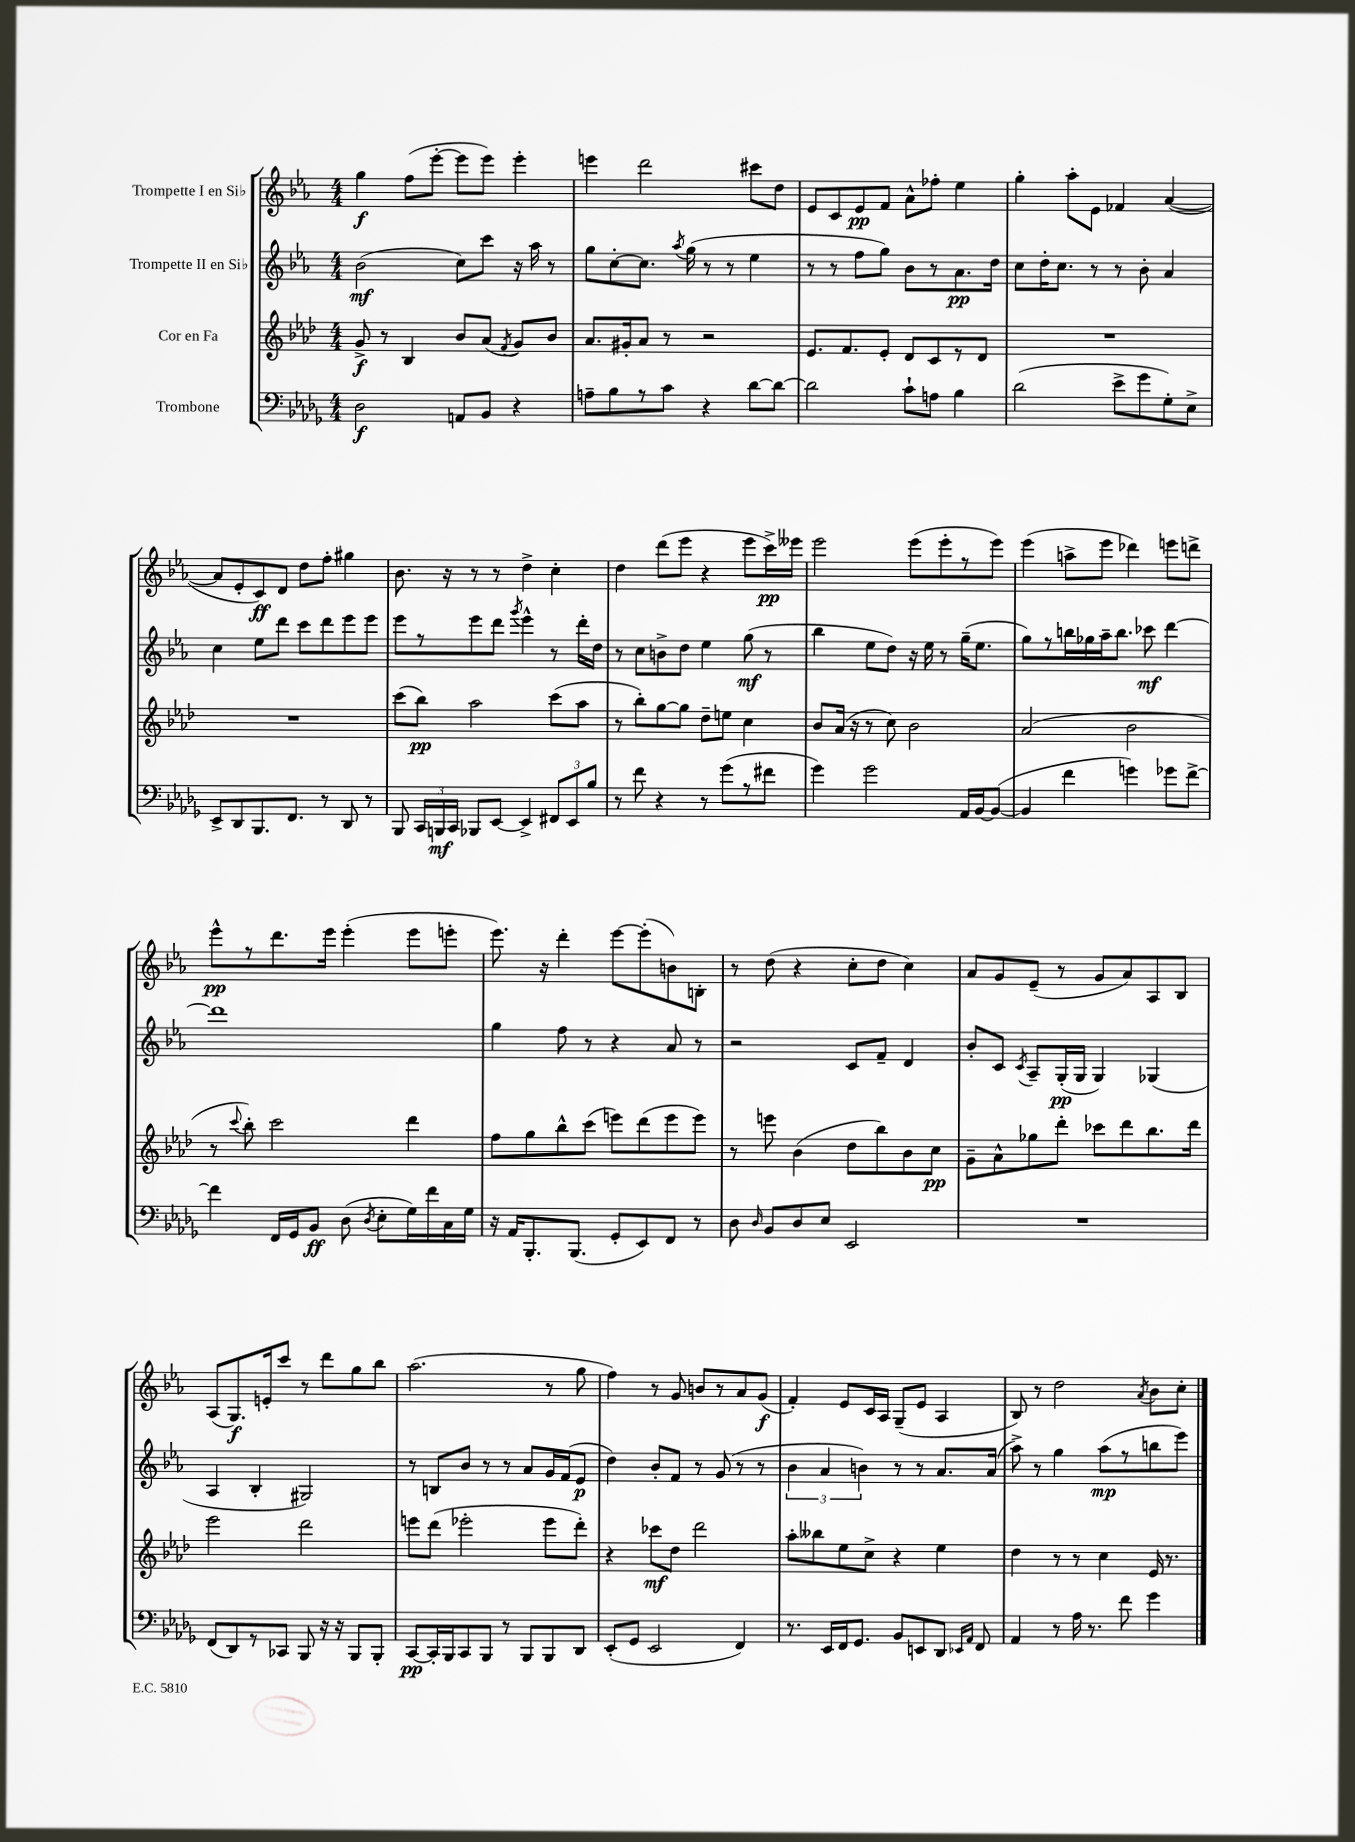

**kern	**dynam	**kern	**dynam	**kern	**dynam	**kern	**dynam
*part4	*part4	*part3	*part3	*part2	*part2	*part1	*part1
*staff4	*staff4	*staff3	*staff3	*staff2	*staff2	*staff1	*staff1
*I"Trombone	*	*I"Cor en Fa	*	*I"Trompette II en Si♭	*	*I"Trompette I en Si♭	*
*clefF4	*	*clefG2	*	*clefG2	*	*clefG2	*
*k[b-e-a-d-g-]	*	*k[b-e-a-d-]	*	*k[b-e-a-]	*	*k[b-e-a-]	*
*M4/4	*	*M4/4	*	*M4/4	*	*M4/4	*
=1	=1	=1	=1	=1	=1	=1	=1
2D-\	f	8g^/	f	(2b-\	mf	4gg\	f
.	.	8r	.	.	.	.	.
.	.	4B-/	.	.	.	(8ff\L	.
.	.	.	.	.	.	[8eee-'\J	.
8AAn/L	.	8b-/L	.	8cc\L)	.	8eee-\L]	.
8BB-/J	.	(8a-/J	.	8ccc\J	.	8eee-\J)	.
.	.	8qf/	.	.	.	.	.
4r	.	8g/L)	.	16r	.	4eee-'\	.
.	.	.	.	16aa-\	.	.	.
.	.	8b-/J	.	8r	.	.	.
=2	=2	=2	=2	=2	=2	=2	=2
8An~\L	.	8.a-/L	.	8gg\L	.	4eeen\	.
8B-\	.	.	.	[8cc'\	.	.	.
.	.	16g#X'/k	.	.	.	.	.
8r	.	8a-/J	.	8.cc\J]	.	2ddd\	.
8c\J	.	8r	.	.	.	.	.
.	.	.	.	8qaa-/	.	.	.
.	.	.	.	(16gg\	.	.	.
4r	.	2r	.	8r	.	.	.
.	.	.	.	8r	.	.	.
[8d-\L	.	.	.	4ee-\	.	8ccc#X\L	.
8d-\J_	.	.	.	.	.	8dd\J	.
=3	=3	=3	=3	=3	=3	=3	=3
2d-\]	.	8.e-/L	.	8r	.	8e-/L	.
.	.	.	.	8r	.	8c/	.
.	.	8.f/	.	.	.	.	.
.	.	.	.	8ff\L	.	8e-/	pp
.	.	8e-'/J	.	8gg\J)	.	8f/J	.
8c`\L	.	8d-/L	.	8b-\L	.	8a-^^\L	.
8An\J	.	8c/	.	8r	.	8ff-X'\J	.
4B-\	.	8r	.	8.a-\	pp	4ee-\	.
.	.	8d-/J	.	.	.	.	.
.	.	.	.	16dd\Jk	.	.	.
=4	=4	=4	=4	=4	=4	=4	=4
(2d-\	.	1r	.	8cc\L	.	4gg'\	.
.	.	.	.	16dd'\K	.	.	.
.	.	.	.	8.cc\J	.	.	.
.	.	.	.	.	.	8aa-'\L	.
.	.	.	.	8r	.	8e-\J	.
8e-^\L	.	.	.	8r	.	4f-X/	.
8g-\	.	.	.	8b-'\	.	.	.
8G-'\)	.	.	.	4a-/	.	([4a-/	.
8E-^\J	.	.	.	.	.	.	.
!!LO:LB:g=z
=5	=5	=5	=5	=5	=5	=5	=5
8EE-^/L	.	1r	.	4cc\	.	8a-/L]	.
8DD-/	.	.	.	.	.	8e-'/	.
8.BBB-/	.	.	.	8ee-\L	.	8c/)	ff
.	.	.	.	8ddd\J	.	8d/J	.
8.FF/J	.	.	.	.	.	.	.
.	.	.	.	8ccc\L	.	8dd\L	.
8r	.	.	.	8ddd\	.	8ff'\J	.
8DD-/	.	.	.	8eee-\	.	4gg#X\	.
8r	.	.	.	8eee-\J	.	.	.
=6	=6	=6	=6	=6	=6	=6	=6
8BBB-/	.	(8ccc\L	.	8eee-\L	.	8.b-\	.
24CC/LL	.	8bb-\J)	pp	8r	.	.	.
24BBBn/	mf	.	.	.	.	.	.
.	.	.	.	.	.	16r	.
24CC/JJ	.	.	.	.	.	.	.
8BBB-X/L	.	2aa-\	.	8eee-\	.	8r	.
[8EE-/J	.	.	.	8ddd\J	.	8r	.
.	.	.	.	8qggg/	.	.	.
4EE-^/]	.	.	.	4eee-^^\	.	4dd^\	.
12FF#X/L	.	(8ccc\L	.	8r	.	4cc'\	.
12EE-/	.	.	.	.	.	.	.
.	.	8aa-\J	.	16ddd'\LL	.	.	.
12B-/J	.	.	.	.	.	.	.
.	.	.	.	16dd\JJ	.	.	.
=7	=7	=7	=7	=7	=7	=7	=7
8r	.	8r	.	8r	.	4dd\	.
8f\	.	8bb-'\L)	.	8cc\L	.	.	.
4r	.	[8gg\	.	8bn^\	.	(8ddd\L	.
.	.	8gg\J]	.	8dd\J	.	8eee-\J	.
8r	.	8dd-~\L	.	4ee-\	.	4r	.
(8g-\L	.	8een\J	.	.	.	.	.
8r	.	4cc\	.	(8gg\	mf	8eee-\L	.
8f#X\J	.	.	.	8r	.	16ccc^\L)	pp
.	.	.	.	.	.	16eee--X\JJ	.
=8	=8	=8	=8	=8	=8	=8	=8
4g-\)	.	8b-/L	.	4bb-\	.	2eee-\	.
.	.	(16a-/Jk	.	.	.	.	.
.	.	16r	.	.	.	.	.
2g-\	.	8r	.	8ee-\L	.	.	.
.	.	8cc\)	.	8dd\J)	.	.	.
.	.	2b-\	.	16r	.	(8eee-\L	.
.	.	.	.	16ee-\	.	.	.
.	.	.	.	8r	.	8eee-'\	.
16AA-/LL	.	.	.	(16gg~\KL	.	8r	.
[16BB-/J	.	.	.	8.ee-\J	.	.	.
(8BB-/J_	.	.	.	.	.	8eee-\J)	.
=9	=9	=9	=9	=9	=9	=9	=9
4BB-/]	.	(2a-/	.	8gg\L)	.	(4eee-\	.
.	.	.	.	8r	.	.	.
4f\	.	.	.	16bbn\L	.	8aan^\L	.
.	.	.	.	16gg-X\	.	.	.
.	.	.	.	16aa-~\J	.	8eee-\J	.
.	.	.	.	8.bb\J	.	.	.
4gn\)	.	2b-\	.	.	.	4ddd-X\)	.
.	.	.	.	8ccc-X\	mf	.	.
8g-X\L	.	.	.	[4ddd\	.	8eeen\L	.
[8f^\J	.	.	.	.	.	8dddn^\J	.
!!LO:LB:g=z
=10	=10	=10	=10	=10	=10	=10	=10
4f\]	.	8r	.	1ddd]	.	8eee-^^\L	pp
.	.	8qqccc/	.	.	.	.	.
.	.	8bb-'\)	.	.	.	8r	.
16FF/LL	.	2ccc\	.	.	.	8.ddd\	.
16GG-/J	.	.	.	.	.	.	.
8BB-/J	ff	.	.	.	.	.	.
.	.	.	.	.	.	16eee-\Jk	.
(8D-\	.	.	.	.	.	(4eee-'\	.
8qD-/	.	.	.	.	.	.	.
8E-'\L	.	.	.	.	.	.	.
16G-\L)	.	4ddd-\	.	.	.	8eee-\L	.
16f\	.	.	.	.	.	.	.
16C\	.	.	.	.	.	8eeen'\J	.
16G-\JJ	.	.	.	.	.	.	.
=11	=11	=11	=11	=11	=11	=11	=11
16r	.	8ff\L	.	4gg\	.	8.eee-\)	.
16AA-/KL	.	.	.	.	.	.	.
8.BBB-'/	.	8gg\	.	.	.	.	.
.	.	.	.	.	.	16r	.
.	.	8bb-^^\	.	8ff\	.	4ddd'\	.
(8.BBB-/J	.	.	.	.	.	.	.
.	.	(8ccc\J	.	8r	.	.	.
8GG-'/L	.	8eeen\L)	.	4r	.	[8eee-\L	.
8EE-/)	.	(8ddd-\	.	.	.	(8eee-'\]	.
8FF/J	.	8eee\	.	8a-/	.	8bn\)	.
8r	.	8eee\J)	.	8r	.	8Bn'\J	.
=12	=12	=12	=12	=12	=12	=12	=12
8D-\	.	8r	.	2r	.	8r	.
16qqD-/	.	.	.	.	.	.	.
8BB-/L	.	8eeen\	.	.	.	(8dd\	.
8D-/	.	(4b-\	.	.	.	4r	.
8E-/J	.	.	.	.	.	.	.
2EE-/	.	8dd-\L	.	8c/L	.	8cc'\L	.
.	.	8bb-\)	.	8f~/J	.	8dd\J	.
.	.	8b-\	.	4d/	.	4cc\)	.
.	.	8cc\J	pp	.	.	.	.
=13	=13	=13	=13	=13	=13	=13	=13
1r	.	8g~\L	.	8b-'/L	.	8a-/L	.
.	.	8a-^^\	.	8c/J	.	8g/	.
.	.	.	.	8qc/	.	.	.
.	.	8gg-X\	.	8A-~/L	.	(8e-~/J	.
.	.	8ddd-'\J	.	(16G'/L	pp	8r	.
.	.	.	.	16G/JJ	.	.	.
.	.	8ccc-X\L	.	4G/)	.	8g/L	.
.	.	8ddd-\	.	.	.	8a-/)	.
.	.	8.bb-\	.	(4G-X/	.	8A-/	.
.	.	.	.	.	.	8B-/J	.
.	.	16ddd-\Jk	.	.	.	.	.
!!LO:LB:g=z
=14	=14	=14	=14	=14	=14	=14	=14
(8FF/L	.	2eee-\	.	4A-/	.	(8A-/L	.
8DD-/)	.	.	.	.	.	8.G/)	f
8r	.	.	.	4B-'/	.	.	.
.	.	.	.	.	.	16en'/k	.
8CC-X/J	.	.	.	.	.	8ccc/J	.
8BBB-/	.	2ddd-\	.	2G#X/)	.	8r	.
16r	.	.	.	.	.	8ddd\L	.
16r	.	.	.	.	.	.	.
8BBB-/L	.	.	.	.	.	8gg\	.
8BBB-'/J	.	.	.	.	.	8bb-\J	.
=15	=15	=15	=15	=15	=15	=15	=15
[8CC/L	pp	8eeen\L	.	8r	.	(2.aa-\	.
16CC'/L]	.	(8ddd-\J	.	8Bn/L	.	.	.
16BBB-/J	.	.	.	.	.	.	.
8CC/	.	2eee-X'\	.	8b-/J	.	.	.
8BBB-/J	.	.	.	8r	.	.	.
8r	.	.	.	8r	.	.	.
8BBB-/L	.	.	.	8a-/L	.	.	.
8BBB-/	.	8eee-\L	.	16g/L	.	8r	.
.	.	.	.	(16f/J	.	.	.
8DD-/J	.	8ddd-'\J)	.	8e-/J	p	8gg\	.
=16	=16	=16	=16	=16	=16	=16	=16
(8EE-'/L	.	4r	.	4dd\)	.	4ff\)	.
8GG-/J	.	.	.	.	.	.	.
2EE-/	.	8ccc-X\L	mf	8b-'/L	.	8r	.
.	.	8dd-\J	.	8f/J	.	8g/	.
.	.	2ddd-\	.	8r	.	8bn/L	.
.	.	.	.	(8g/	.	8r	.
4FF/)	.	.	.	8r	.	8a-/	.
.	.	.	.	8r	.	(8g/J	f
=17	=17	=17	=17	=17	=17	=17	=17
8.r	.	8aa-'\L	.	6b-\	.	4f'/)	.
.	.	8bb--X\	.	.	.	.	.
.	.	.	.	6a-/	.	.	.
16EE-/LL	.	.	.	.	.	.	.
16FF/J	.	8ee-\	.	.	.	8e-/L	.
8.GG-/J	.	.	.	.	.	.	.
.	.	.	.	6bn\)	.	.	.
.	.	8cc^\J	.	.	.	16c/L	.
.	.	.	.	.	.	16A-/JJ	.
8BB-/L	.	4r	.	8r	.	(8G~/L	.
8EEn/	.	.	.	8r	.	8e-/J	.
8DD-/J	.	4ee-\	.	8.a-/L	.	4A-/	.
16qqEE-X/LL	.	.	.	.	.	.	.
16qqAA-/JJ	.	.	.	.	.	.	.
8FF/	.	.	.	.	.	.	.
.	.	.	.	(16a-/Jk	.	.	.
=18	=18	=18	=18	=18	=18	=18	=18
4AA-/	.	4dd-\	.	8aa-^\)	.	8B-/)	.
.	.	.	.	8r	.	8r	.
8r	.	8r	.	4gg\	.	2dd\	.
16A-\	.	8r	.	.	.	.	.
8.r	.	.	.	.	.	.	.
.	.	4cc\	.	(8aa-\L	mp	.	.
8f\	.	.	.	8r	.	.	.
.	.	.	.	.	.	8qa-/	.
4g-\	.	16e-/	.	8bbn\	.	8b-\L	.
.	.	8.r	.	.	.	.	.
.	.	.	.	8eee-\J)	.	8cc'\J	.
==	==	==	==	==	==	==	==
*-	*-	*-	*-	*-	*-	*-	*-
